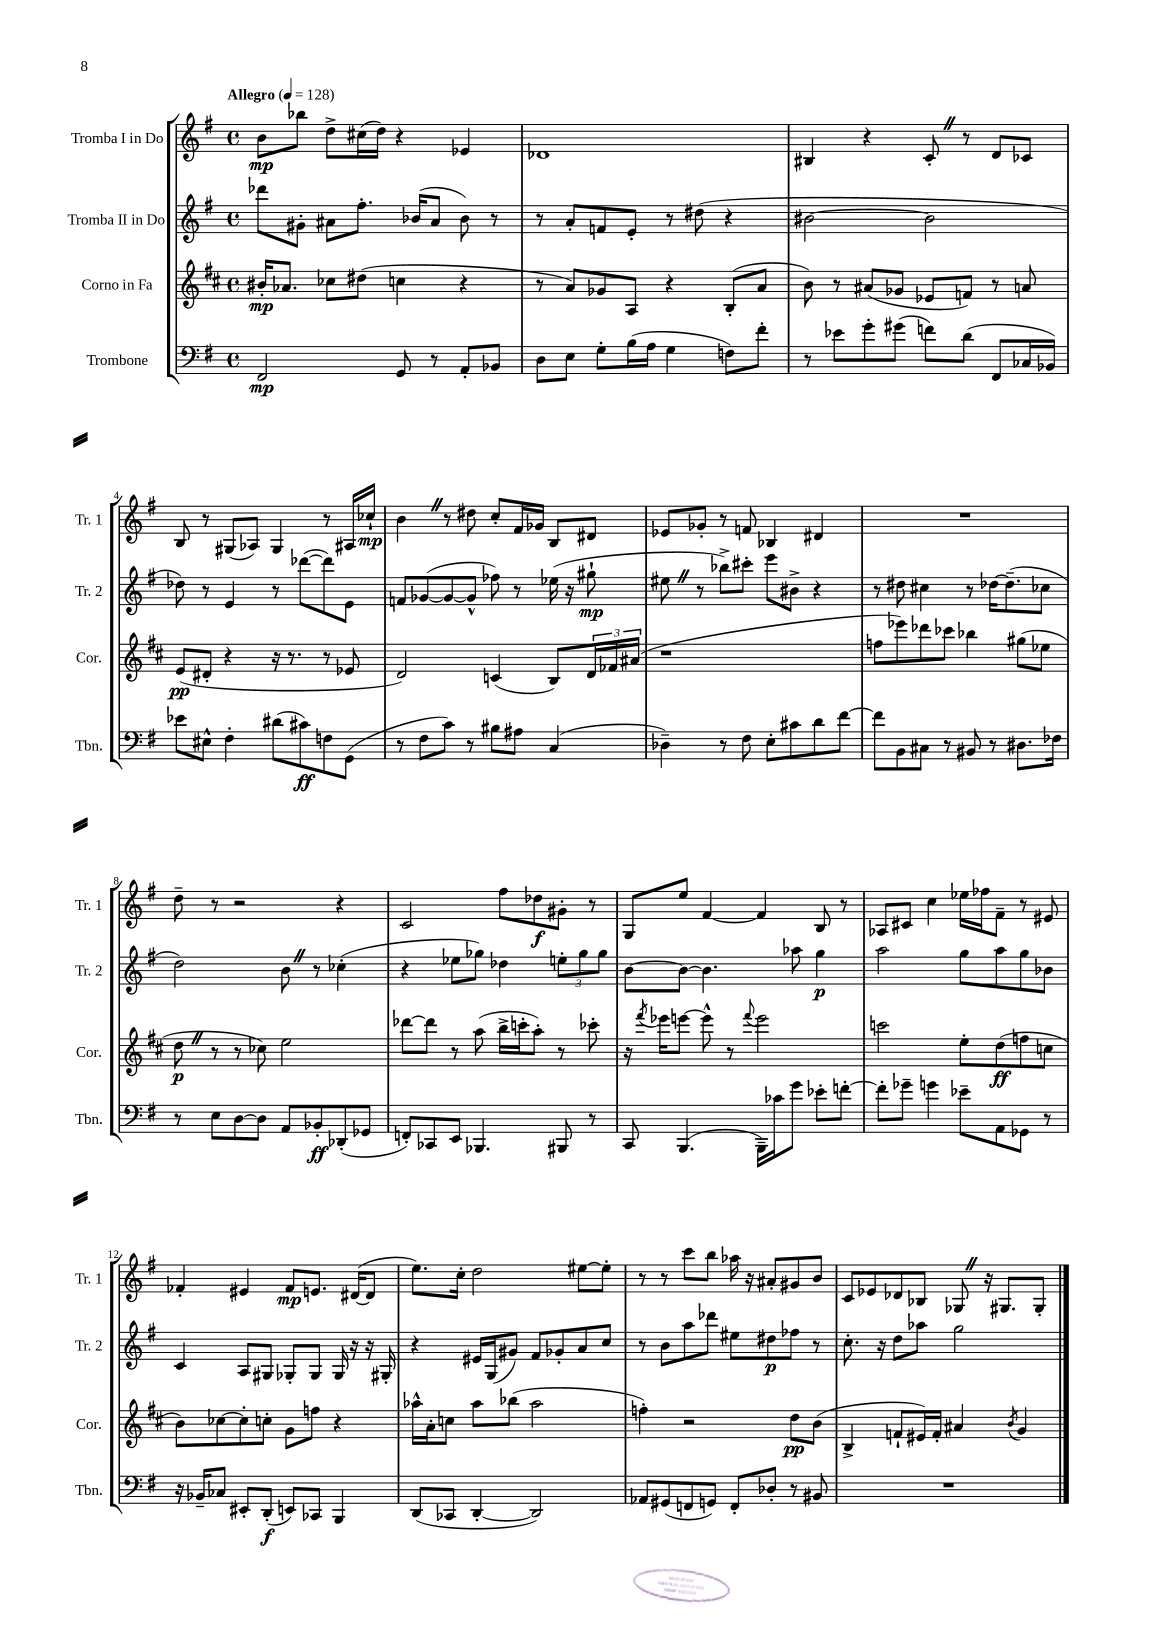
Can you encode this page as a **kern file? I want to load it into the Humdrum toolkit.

**kern	**dynam	**kern	**dynam	**kern	**dynam	**kern	**dynam
*part4	*part4	*part3	*part3	*part2	*part2	*part1	*part1
*staff4	*staff4	*staff3	*staff3	*staff2	*staff2	*staff1	*staff1
*I"Trombone	*	*I"Corno in Fa	*	*I"Tromba II in Do	*	*I"Tromba I in Do	*
*I'Tbn.	*	*I'Cor.	*	*I'Tr. 2	*	*I'Tr. 1	*
*clefF4	*	*clefG2	*	*clefG2	*	*clefG2	*
*k[f#]	*	*k[f#c#]	*	*k[f#]	*	*k[f#]	*
*M4/4	*	*M4/4	*	*M4/4	*	*M4/4	*
*met(c)	*	*met(c)	*	*met(c)	*	*met(c)	*
*MM128	*	*MM128	*	*MM128	*	*MM128	*
=1	=1	=1	=1	=1	=1	=1	=1
!	!	!	!	!	!	!LO:TX:a:B:t=Allegro	!
2FF#/	mp	16b#X'/KL	mp	8ddd-X\L	.	8b\L	mp
.	.	8.a-X/J	.	.	.	.	.
.	.	.	.	8g#X'\J	.	8bb-X\J	.
.	.	8cc-X\L	.	8a#X\L	.	8dd^\L	.
.	.	(8dd#X\J	.	8.ff#'\J	.	(16cc#X\L	.
.	.	.	.	.	.	16dd\JJ)	.
8GG/	.	4ccn\	.	.	.	4r	.
.	.	.	.	(16b-X/KL	.	.	.
8r	.	.	.	8a#/J	.	.	.
8AA'/L	.	4r	.	8b-\)	.	4e-X/	.
8BB-X/J	.	.	.	8r	.	.	.
=2	=2	=2	=2	=2	=2	=2	=2
8D\L	.	8r	.	8r	.	1d-X	.
8E\J	.	8a/L)	.	8a'/L	.	.	.
8G'\L	.	8g-X/	.	8fn/	.	.	.
(16B\L	.	8A/J	.	8e'/J	.	.	.
16A\JJ	.	.	.	.	.	.	.
4G\	.	4r	.	8r	.	.	.
.	.	.	.	(8dd#X\	.	.	.
8Fn\L)	.	(8B'/L	.	4r	.	.	.
8f#'\J	.	8a/J	.	.	.	.	.
=3	=3	=3	=3	=3	=3	=3	=3
8r	.	8b\)	.	[2b#X\	.	4B#X/	.
8e-X\L	.	8r	.	.	.	.	.
8g'\	.	(8a#X/L	.	.	.	4r	.
(8g#X\J	.	8g-X/J	.	.	.	.	.
8fn\L)	.	8e-X/L	.	2b#\]	.	8c'Z/	.
(8d\J	.	8fn/J)	.	.	.	8r	.
8FF#/L	.	8r	.	.	.	8d/L	.
16C-X/L	.	8an/	.	.	.	8c-X/J	.
16BB-X/JJ)	.	.	.	.	.	.	.
!!LO:LB:g=z
=4	=4	=4	=4	=4	=4	=4	=4
8e-X\L	.	(8e/L	pp	8dd-X\)	.	8B/	.
8E#X^^\J	.	8d#X'/J	.	8r	.	8r	.
4F#'\	.	4r	.	4e/	.	(8G#X/L	.
.	.	.	.	.	.	8A-X/J)	.
(8d#X\L	.	16r	.	8r	.	4G#/	.
.	.	8.r	.	.	.	.	.
8c#X\)	ff	.	.	([8ddd-X\L	.	.	.
8Fn\	.	8r	.	8ddd-\])	.	8r	.
(8GG\J	.	8e-X/	.	8e\J	.	16A#X/LL	.
.	.	.	.	.	.	16cc-X`/JJ	mp
=5	=5	=5	=5	=5	=5	=5	=5
8r	.	2d/)	.	8fn/L	.	4bZ\	.
8F#\L	.	.	.	([8g-X/	.	.	.
8c\J)	.	.	.	8g-/_	.	8r	.
8r	.	.	.	8g-^^/J]	.	8dd#X\	.
8B#X\L	.	(4cn/	.	8ff-X\)	.	8cc'/L	.
8A#X\J	.	.	.	8r	.	16f#/L	.
.	.	.	.	.	.	16g-X/JJ	.
(4C/	.	8B/L)	.	(16ee-X\	.	8B/L	.
.	.	.	.	16r	.	.	.
.	.	24d/L	.	8gg#X`\	mp	8d#X/J	.
.	.	24f-X/	.	.	.	.	.
.	.	(24a#X/JJ	.	.	.	.	.
=6	=6	=6	=6	=6	=6	=6	=6
4D-X~\)	.	1r	.	8ee#XZ\	.	8e-X/L	.
.	.	.	.	8r	.	8g-X'/J	.
8r	.	.	.	8bb-X^\L)	.	8r	.
8F#\	.	.	.	8ccc#X'\J	.	8fn/	.
8E'\L	.	.	.	8eee\L	.	4B-X/	.
8c#X\	.	.	.	8b#X^\J	.	.	.
8d\	.	.	.	4r	.	4d#X/	.
[8f#\J	.	.	.	.	.	.	.
=7	=7	=7	=7	=7	=7	=7	=7
8f#\L]	.	8ffn\L	.	8r	.	1r	.
8BB\	.	8eee-X\)	.	8dd#X\	.	.	.
8C#X\J	.	8ddd-X\	.	4cc#X\	.	.	.
8r	.	8ccc-X\J	.	.	.	.	.
8BB#X/	.	4bb-X\	.	8r	.	.	.
8r	.	.	.	[16dd-X\KL	.	.	.
.	.	.	.	(8.dd-~\]	.	.	.
8.D#X\L	.	(8gg#X\L	.	.	.	.	.
.	.	8ee-X\J	.	8cc-X\J	.	.	.
16F-X\Jk	.	.	.	.	.	.	.
!!LO:LB:g=z
=8	=8	=8	=8	=8	=8	=8	=8
8r	.	8ddZ\	p	2dd\)	.	8dd~\	.
8E\L	.	8r	.	.	.	8r	.
[8D\	.	8r	.	.	.	2r	.
8D\J]	.	8cc-X\)	.	.	.	.	.
8AA/L	.	2ee\	.	8bZ\	.	.	.
8BB-X'/	ff	.	.	8r	.	.	.
(8DD-X'/	.	.	.	(4cc-X'\	.	4r	.
8GG-X/J	.	.	.	.	.	.	.
=9	=9	=9	=9	=9	=9	=9	=9
8FFn'/L)	.	[8ddd-X\L	.	4r	.	2c/	.
8CC-X/	.	8ddd-\J]	.	.	.	.	.
8EE/J	.	8r	.	8ee-X\L	.	.	.
4.BBB-X/	.	(8aa\	.	8gg-X\J)	.	.	.
.	.	16bb^\LL	.	4dd-X\	.	8ff#\L	.
.	.	16cccn'\J	.	.	.	.	.
.	.	8aa'\J)	.	.	.	8dd-X\	f
8BBB#X/	.	8r	.	12een'\L	.	8g#X'\J	.
.	.	.	.	12gg-\	.	.	.
8r	.	8ccc-X'\	.	.	.	8r	.
.	.	.	.	12gg-\J	.	.	.
=10	=10	=10	=10	=10	=10	=10	=10
8CC/	.	16r	.	[8b\L	.	8G/L	.
.	.	8qfff#/	.	.	.	.	.
.	.	16eee-X\KL	.	.	.	.	.
(4.BBB/	.	[8eeen\J	.	8b\J_	.	8ee/J	.
.	.	8eee^^\]	.	4.b\]	.	[4f#/	.
.	.	8r	.	.	.	.	.
.	.	8qqfff#/	.	.	.	.	.
16BBB~\LL)	.	2eee\	.	.	.	4f#/]	.
16c-X\J	.	.	.	.	.	.	.
8g\J	.	.	.	8aa-X\	.	.	.
8e-X'\L	.	.	.	4gg\	p	8B/	.
[8fn'\J	.	.	.	.	.	8r	.
=11	=11	=11	=11	=11	=11	=11	=11
8f'\L]	.	2cccn\	.	2aa\	.	8A-X/L	.
8g-X~\J	.	.	.	.	.	8c#X/J	.
4gn\	.	.	.	.	.	4cc\	.
8e-X~\L	.	8ee'\L	.	8gg\L	.	16ee-X\LL	.
.	.	.	.	.	.	16ff-X\J	.
8AA\	.	(8dd\	ff	8aa\	.	8f#~\J	.
8GG-X\J	.	8ffn\	.	8gg\	.	8r	.
8r	.	8ccn\J	.	8b-X\J	.	8e#X/	.
!!LO:LB:g=z
=12	=12	=12	=12	=12	=12	=12	=12
16r	.	8b\L)	.	4c/	.	4f-X'/	.
16BB-X~/KL	.	.	.	.	.	.	.
8C-X/J	.	[8cc-X\	.	.	.	.	.
8EE#X'/L	.	8cc-'\]	.	8A/L	.	4e#X/	.
(8DD'/J	f	8ccn'\J	.	8G#X/J	.	.	.
8EEn/L)	.	8g\L	.	8G-X'/L	.	8f-/L	mp
8CC-X/J	.	8ffn\J	.	8G-/J	.	8.en/J	.
4BBB/	.	4r	.	16G-/	.	.	.
.	.	.	.	16r	.	([16d#X/KL	.
.	.	.	.	16r	.	8d#/J]	.
.	.	.	.	16G#X'/	.	.	.
=13	=13	=13	=13	=13	=13	=13	=13
(8DD/L	.	16aa-X^^\LL	.	4r	.	8.ee\L)	.
.	.	16a'\J	.	.	.	.	.
8CC-X/J	.	8ccn\J	.	.	.	.	.
.	.	.	.	.	.	16cc'\Jk	.
[4DD'/	.	8aa-\L	.	16e#X/LL	.	2dd\	.
.	.	.	.	(16G/J	.	.	.
.	.	(8bb-X\J	.	8g#X/J)	.	.	.
2DD/])	.	2aa-\	.	8f#/L	.	.	.
.	.	.	.	8g-X'/	.	.	.
.	.	.	.	8a/	.	[8ee#X\L	.
.	.	.	.	8cc/J	.	8ee#'\J]	.
=14	=14	=14	=14	=14	=14	=14	=14
8AA-X/L	.	4ffn'\)	.	8r	.	8r	.
(8GG#X/	.	.	.	8b\L	.	8r	.
8FFn/	.	2r	.	8aa\	.	8ccc\L	.
8GGn/J)	.	.	.	8ddd-X\J	.	8bb\J	.
8FF'/L	.	.	.	8ee#X\L	.	16aa-X\	.
.	.	.	.	.	.	16r	.
8D-X'/J	.	.	.	8dd#X\	p	8a#X'/L	.
8r	.	8dd\L	pp	8ff-X\J	.	8g#X/	.
8BB#X/	.	(8b\J	.	8r	.	8b/J	.
=15	=15	=15	=15	=15	=15	=15	=15
1r	.	4B^/	.	8.cc'\	.	8c/L	.
.	.	.	.	.	.	8e-X/	.
.	.	.	.	16r	.	.	.
.	.	8fn`/L	.	8dd\L	.	8d-X/	.
.	.	16e#X/L)	.	8aa-X\J	.	8B-X/J	.
.	.	16f'/JJ	.	.	.	.	.
.	.	4a#X/	.	2gg\	.	8G-XZ/	.
.	.	.	.	.	.	16r	.
.	.	.	.	.	.	8.G#X/L	.
.	.	8qb/	.	.	.	.	.
.	.	4g/	.	.	.	.	.
.	.	.	.	.	.	8G#'/J	.
==	==	==	==	==	==	==	==
*-	*-	*-	*-	*-	*-	*-	*-
